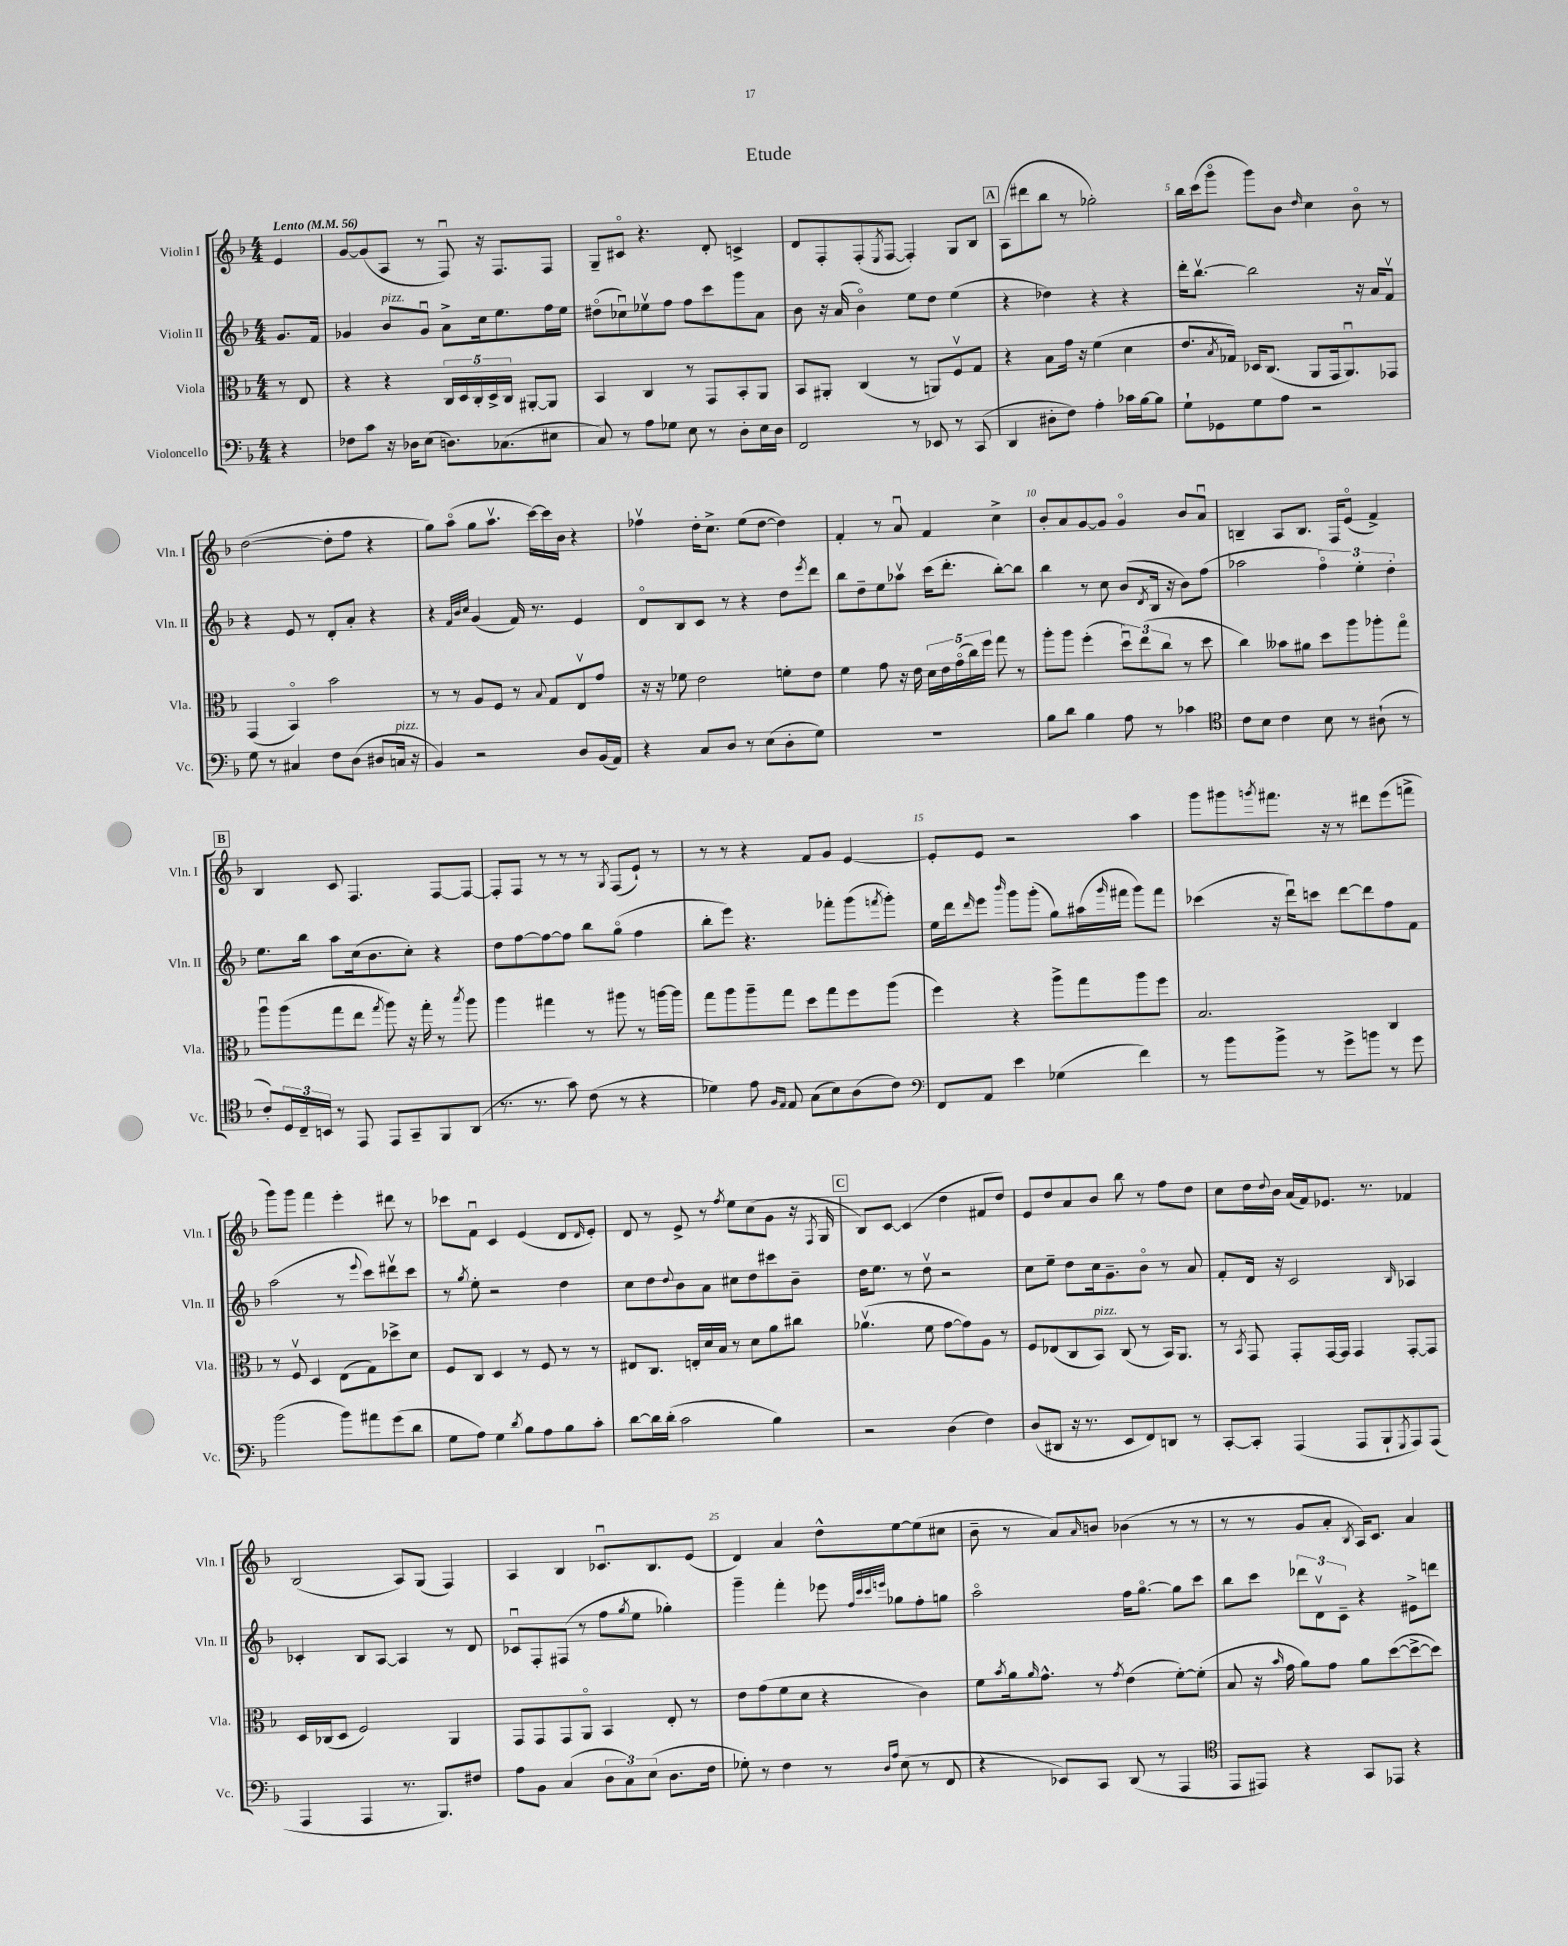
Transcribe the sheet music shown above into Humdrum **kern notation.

**kern	**kern	**kern	**kern
*part4	*part3	*part2	*part1
*staff4	*staff3	*staff2	*staff1
*I"Violoncello	*I"Viola	*I"Violin II	*I"Violin I
*I'Vc.	*I'Vla.	*I'Vln. II	*I'Vln. I
*clefF4	*clefC3	*clefG2	*clefG2
*k[b-]	*k[b-]	*k[b-]	*k[b-]
*M4/4	*M4/4	*M4/4	*M4/4
*MM56	*MM56	*MM56	*MM56
=	=	=	=
!	!	!	!LO:TX:a:B:t=Lento
4r	8r	8.g/L	4e/
.	8E/	.	.
.	.	16f/Jk	.
=1	=1	=1	=1
8F-X\L	4r	4g-X/	[8g/L
8c\J	.	.	(8g/]
!	!	!LO:TX:a:i:t=pizz.	!
16r	4r	8b-/L	8A/J
16D-X\KL	.	.	.
(8E\J	.	8g-u/J	8r
8.Dn\L)	20C/LL	8a^\L	8Fu/)
.	20D/	.	.
.	20C'/	.	.
.	.	16cc\k	16r
.	20D^/	.	.
(8.C-X\	.	8.ee\	8.F/L
.	20C/JJ	.	.
.	[8AA#X'/L	.	.
8E#X\J	8AA#/J]	16ff\L	8F/J
.	.	16ee\JJ	.
=2	=2	=2	=2
8C/)	4BB-/	(8dd#X\L	8G~/L
8r	.	8cc-Xu\)	8c#X/J
8A\L	4C/	8ee-Xv\	4.r
8G-X\J	.	8ff\J	.
8E\	8r	8ff\L	.
8r	8GG/L	8ccc\	8d'/
8D'\L	8BB-'/	8ggg\	4cn^/
16E\L	8AA/J	8a\J	.
16D\JJ	.	.	.
=3	=3	=3	=3
2FF/	8BB-/L	8b-\	8d/L
.	8AA#X'/J	16r	8F'/
.	.	(16a/	.
.	(4C/	4b-\)	(8F'/
.	.	.	8qE/
.	.	.	[8F/J
8r	8r	8ee\L	4F'/])
8EE-X/	8AAn/L)	8dd\J	.
8r	8Fv/	(4ee\	8G/L
(8CC/	8G/J	.	8B-/J
!!LO:REH:place=s1:t=A
=4	=4	=4	=4
4DD/	4r	4r	(8A\L
.	.	.	8ddd#X\
8D#X'\L	8B-\L	4dd-X\)	8bb-\J
8F\J)	16g\Jk	.	8r
.	16r	.	.
4A'\	(4f\	4r	2gg-X'\)
16c-X\LL	4d\	4r	.
[16B-\J	.	.	.
8B-\J]	.	.	.
=5	=5	=5	=5
8G`\L	8.e/L	16ddd'\KL	16bb-\LL
.	.	[8.bb-v\J	(16ccc\J
8GG-X\	.	.	8ggg\J
.	8qB-/	.	.
.	16G-X/Jk)	.	.
8G\	16D-X/KL	2bb-\]	8ggg\L)
.	(8.C/J	.	.
8A\J	.	.	8b-\J
.	.	.	16qqdd/
2r	8AA/L	.	4cc\
.	16GG/k	.	.
.	8.AAu/)	.	.
.	.	16r	8b-\
.	.	16a/KL	.
.	8GG-X/J	8fv/J	8r
!!LO:LB:g=z
=6	=6	=6	=6
8G\	(4GG/	4r	([2dd\
8r	.	.	.
4C#X/	4BB-/)	8e/	.
.	.	8r	.
8F\L	2b-\	8d'/L	8dd'\L]
(8D\J	.	8a'/J	8ff\J
8D#X/L	.	4r	4r
!LO:TX:a:i:t=pizz.	!	!	!
16Cn/Jk	.	.	.
16r	.	.	.
=7	=7	=7	=7
4BB-/)	8r	4r	8gg\L)
.	8r	.	(8aa\J
.	.	32qqf/LLL	.
.	.	32qqb-/	.
.	.	32qqcc/JJJ	.
2r	8A/L	(4g/	8gg\L
.	8F/J	.	8.aav\J
.	8r	16f/)	.
.	.	8.r	[16ccc\LL)
.	8qqB-/	.	.
.	8G/L	.	16ccc\]
.	.	.	16b-\JJ
8D/L	8Ev/	4e/	4r
(16BB-/L	8g/J	.	.
16AA/JJ)	.	.	.
=8	=8	=8	=8
4r	16r	8d/L	4ff-Xv\
.	16r	.	.
.	8f-X\	8B-/	.
8C/L	2e\	8c/J	16dd'\KL
.	.	.	8.cc^\J
8D/J	.	8r	.
8r	.	4r	(8ee\L
(8E\L	.	.	[8dd\J
8D'\	8fn'\L	8dd\L	4dd\])
.	.	8qeee/	.
8G\J)	8e\J	8ddd\J	.
=9	=9	=9	=9
1r	4f\	8bb-\L	4f'/
.	.	8dd~\	.
.	8g\	8ee\	8r
.	16r	8aa-Xv\J	8au/
.	16e\	.	.
.	20d\LL	(16ccc\KL	4f/
.	20e\	.	.
.	.	8.ddd'\J	.
.	(20g\	.	.
.	20cc\)	.	.
.	20ff\JJ	.	.
.	8gg\	[8bb-'\L)	4cc^\
.	8r	8bb-\J]	.
=10	=10	=10	=10
8B-\L	8aa'\L	4bb-\	8b-'/L
8d\J	8aa\J	.	8a/
4B-\	(4ff'\	8r	[8g/
.	.	8cc\	8g/J]
8A\	12ddu\L)	(8b-/L	4g/
.	(12ee\	.	.
.	.	8qd/	.
8r	.	16B-/Jk	.
.	12cc\J	.	.
.	.	16r	.
4c-X\	8r	8b-\L)	8b-/L
.	8dd\	(8ff\J	8au/J
=11	=11	=11	=11
*clefC4	*	*	*
8c\L	4cc\)	2aa-X\	4Bn~/
8B-\J	.	.	.
4c\	8b--X\L	.	8A/L
.	8a#X\J	.	8.B/J
8B-\	8dd\L	6ff\)	.
.	.	.	16F/KL
8r	8aa\	.	(8e/J
.	.	6ee'\	.
(8A#X`\	8aa-X'\	.	4f^/)
.	.	6dd'\	.
8r	8gg\J	.	.
!!LO:LB:g=z
!!LO:REH:place=s1:t=B
=12	=12	=12	=12
8c'/L)	8aau\L	8.ee\L	4B-/
24D/L	(8aa\	.	.
24C~/	.	.	.
.	.	16bb-\Jk	.
24BBn/JJ	.	.	.
8r	8gg\	8aa\L	8c/
8EE/	8ee\J	(16cc\k	4.F/
.	.	8.b-\	.
.	8qgg/	.	.
8EE/L	8aa\)	.	.
8GG~/	16r	8cc'\J)	.
.	16gg'\	.	.
8FF/	8r	4r	[8F/L
.	8qbb-/	.	.
(8AA/J	8aa\	.	8F/J_
=13	=13	=13	=13
8.r	4aa\	8dd\L	8F'/L]
.	.	[8ff\	8F/J
8.r	.	.	.
.	4gg#X\	8ff\_	8r
8g\)	.	8ff\J]	8r
(8c\	8r	8bb-\L	8r
.	.	.	8qG/
8r	8aa#X\	(8gg\J	(8F/L
4r	8r	4ff\	8e`/J)
.	[16aan\LL	.	8r
.	16aa\JJ]	.	.
=14	=14	=14	=14
4d-X\)	8gg\L	8bb-'\L	8r
.	8aa\	8eee\J)	8r
8e\	8aa~\	4.r	4r
16qqF/LL	.	.	.
16qqE/JJ	.	.	.
8E/	8gg\J	.	.
(8G\L	8dd\L	.	8f/L
8B-\)	8gg\	8fff-X'\L	8g/J
(8A\	8ff\	(8ggg\	[4e/
.	.	8qfffn/	.
8c\J)	(8aa\J	8ggg'\J)	.
=15	=15	=15	=15
*clefF4	*	*	*
8FF/L	4ff\)	16ee\LL	8e'/L]
.	.	16ddd\J	.
.	.	16qqddd/	.
8AA/J	.	8eee\J	8e/J
.	.	16qqbbb-/	.
4e\	4r	8ggg\L	2r
.	.	(8ggg'\J	.
(4G-X\	8aa^\L	8gg\L)	.
.	8gg\	(16aa#X\L	.
.	.	16qqggg/	.
.	.	16fff#X\JJ	.
4f\)	8aa\	8ggg\L)	4aa\
.	8ff\J	8fff#\J	.
=16	=16	=16	=16
8r	2.B-/	(4ccc-X\	8ggg\L
8b-\L	.	.	8ggg#X\
.	.	.	8qgggn/
8b-^\J	.	16r	8.fff#X\J
.	.	16dddu\KL)	.
8r	.	8cccn\J	.
.	.	.	16r
8g^\L	.	[8ddd\L	8r
8bn\J	.	8ddd\]	8ddd#X\L
8r	4C/	8ff\	(8eee\
8g\	.	8f\J	8fffn^\J
!!LO:LB:g=z
=17	=17	=17	=17
(2b-\	8r	(2aa\	8ggg\L)
.	8Fv/	.	8ggg\J
.	4D/	.	4fff\
8b-\L)	(8E\L	8r	4eee'\
.	.	8qqeee/	.
8a#X\	8G\)	8ccc\L)	.
(8g\	8dd-X^\	8ddd#Xv\	8ddd#X\
8d\J	8d\J	8ccc\J	8r
=18	=18	=18	=18
8G\L	8F/L	8r	8ccc-X\L
.	.	8qgg/	.
8A\J)	8C/J	8ee'\	8fu\J
4G\	4D/	2r	4c/
8qd/	.	.	.
8B-\L	8r	.	(4e/
8A\	8F/	.	.
8B-\	8r	4dd\	8d/L
.	.	.	16qqd/
8c'\J	8r	.	8e'/J)
=19	=19	=19	=19
[8d\L	8E#X/L	8cc\L	8d/
16d\L]	8.C/J	8dd\	8r
(16d'\JJ	.	.	.
.	.	8qqdd/	.
2c\	.	8b-\	8e^/
.	16En'/LL	.	.
.	16d/	8a\J	8r
.	16B-/JJ	.	.
.	.	.	8qff/
.	8r	8cc#X\L	8ee\L
.	8d\L	8dd\	(8cc\
4B-\)	8a\	8ccc#X\	8g\J
.	8cc#X\J	8b-~\J	16r
.	.	.	8qF/
.	.	.	16G/
!!LO:REH:place=s1:t=C
=20	=20	=20	=20
2r	(4.a-Xv\	16dd\KL	8B-/L)
.	.	8.ee\J	.
.	.	.	[8c/J
.	.	8r	(4c/]
.	8f\	8ddv\	.
(4D\	[8g\L	2r	4dd\
.	8g\])	.	.
4F\)	8A\J	.	8f#X/L
.	8r	.	8dd/J)
=21	=21	=21	=21
(8D/L	8F/L	8cc\L	8e/L
8DD#X/J	(8E-X/	8ee~\J	8dd/
16r	8C/	8dd\L	8a/
8.r	.	.	.
!	!LO:TX:a:i:t=pizz.	!	!
.	8BB-/J)	16cc\k	8b-/J
.	.	8.g~\	.
8EE/L	(8C/	.	8bb-\
8FF/)	8r	8b-\J	8r
8DDn/J	16BB-/KL)	8r	8ff\L
.	8.AA/J	.	.
8r	.	8a/	8dd\J
=22	=22	=22	=22
[8CC'/L	8r	8f'/L	8cc\L
.	8qBB-/	.	.
8CC'/J]	8GG/	16d/Jk	16dd\L
.	.	.	8qqdd/
.	.	16r	16b-\JJ
(4AAA/	8GG'/L	2c/	(16a/LL
.	.	.	16f/J)
.	[16GG/L	.	8.e-X/J
.	16GG/JJ]	.	.
8AAA/L	4GG/	.	.
.	.	.	8.r
8BBB-`/	.	.	.
8qGGG/	.	16qqB-/	.
8AAA/)	[8GG'/L	4A-X/	4f-X/
(8AAA/J	8GG/J]	.	.
!!LO:LB:g=z
=23	=23	=23	=23
4AAA/	16D/LL	4c-X'/	(2B-/
.	(16C-X/J	.	.
.	8D/J	.	.
4AAA/	2F/)	8B-/L	.
.	.	[8A/J	.
8.r	.	4A/]	8A/L)
.	.	.	(8G/J
8.BBB-/L)	.	.	.
.	4AA/	8r	4F/)
8F#X/J	.	8d/	.
=24	=24	=24	=24
8A\L	8GG/L	8c-Xu/L	4A/
8BB-\J	8GG/	8F'/	.
(4C/	8GG/	(8F#X/J	4B-/
.	8AA/J	8r	.
12D\L	4BB-/	8ff\L	8.c-Xu/L
12C\)	.	.	.
.	.	8qgg/	.
.	.	8ee\J	.
(12E\J	.	.	.
.	.	.	8.B-/
8.D\L	8E'/	4gg-X'\)	.
.	8r	.	(8e/J
16F\Jk	.	.	.
=25	=25	=25	=25
8G-X'\)	8e\L	4ggg~\	4d/)
8r	(8g\	.	.
4F\	8f\	4fff'\	4a/
.	8d\J	.	.
8r	4r	8eee-X\	8dd^^\L
.	.	32qqff/LLL	.
.	.	32qqccc/	.
16qqD/LL	.	32qqccc/	.
16qqA/JJ	.	32qqeeen/JJJ	.
(8E\	.	8gg-X\L	[8ee\
8r	4c\)	8ff'\	(8ee\]
8FF/	.	8ggn\J	8cc#X\J
=26	=26	=26	=26
4r	8f\L	2aa\	8b-~\
.	8qb-/	.	.
.	16a\k	.	8r
.	16qqa/	.	.
.	8.g^^\J	.	.
8EE-X/L)	.	.	8a/L)
.	.	.	16qqa/
8CC/J	8r	.	8bn/J
.	8qg/	.	.
(8DD/	(4e\	16ff\KL	(4b-X\
.	.	[8.gg\J	.
8r	.	.	.
4AAA/	[8f'\L)	8gg\L]	8r
.	(8f'\J]	8ccc\J	8r
=27	=27	=27	=27
*clefC4	*	*	*
8EE/L	8B-/	8bb-\L	8r
8EE#X/J)	16r	8ccc\J	8r
.	16qqb-/	.	.
.	16g\	.	.
4r	8a\L)	12ddd-X\L	8g/L
.	.	12dv\	.
.	8g\J	.	8a'/J
.	.	12c~\J	.
.	.	.	8qB-/
8GG/L	8a\L	4r	16A/KL)
.	.	.	8.c/J
8EE-X/J	([8dd\	.	.
4r	8dd^\_	8e#X^\L	4a/
.	8dd\J])	8dddn\J	.
==	==	==	==
*-	*-	*-	*-
